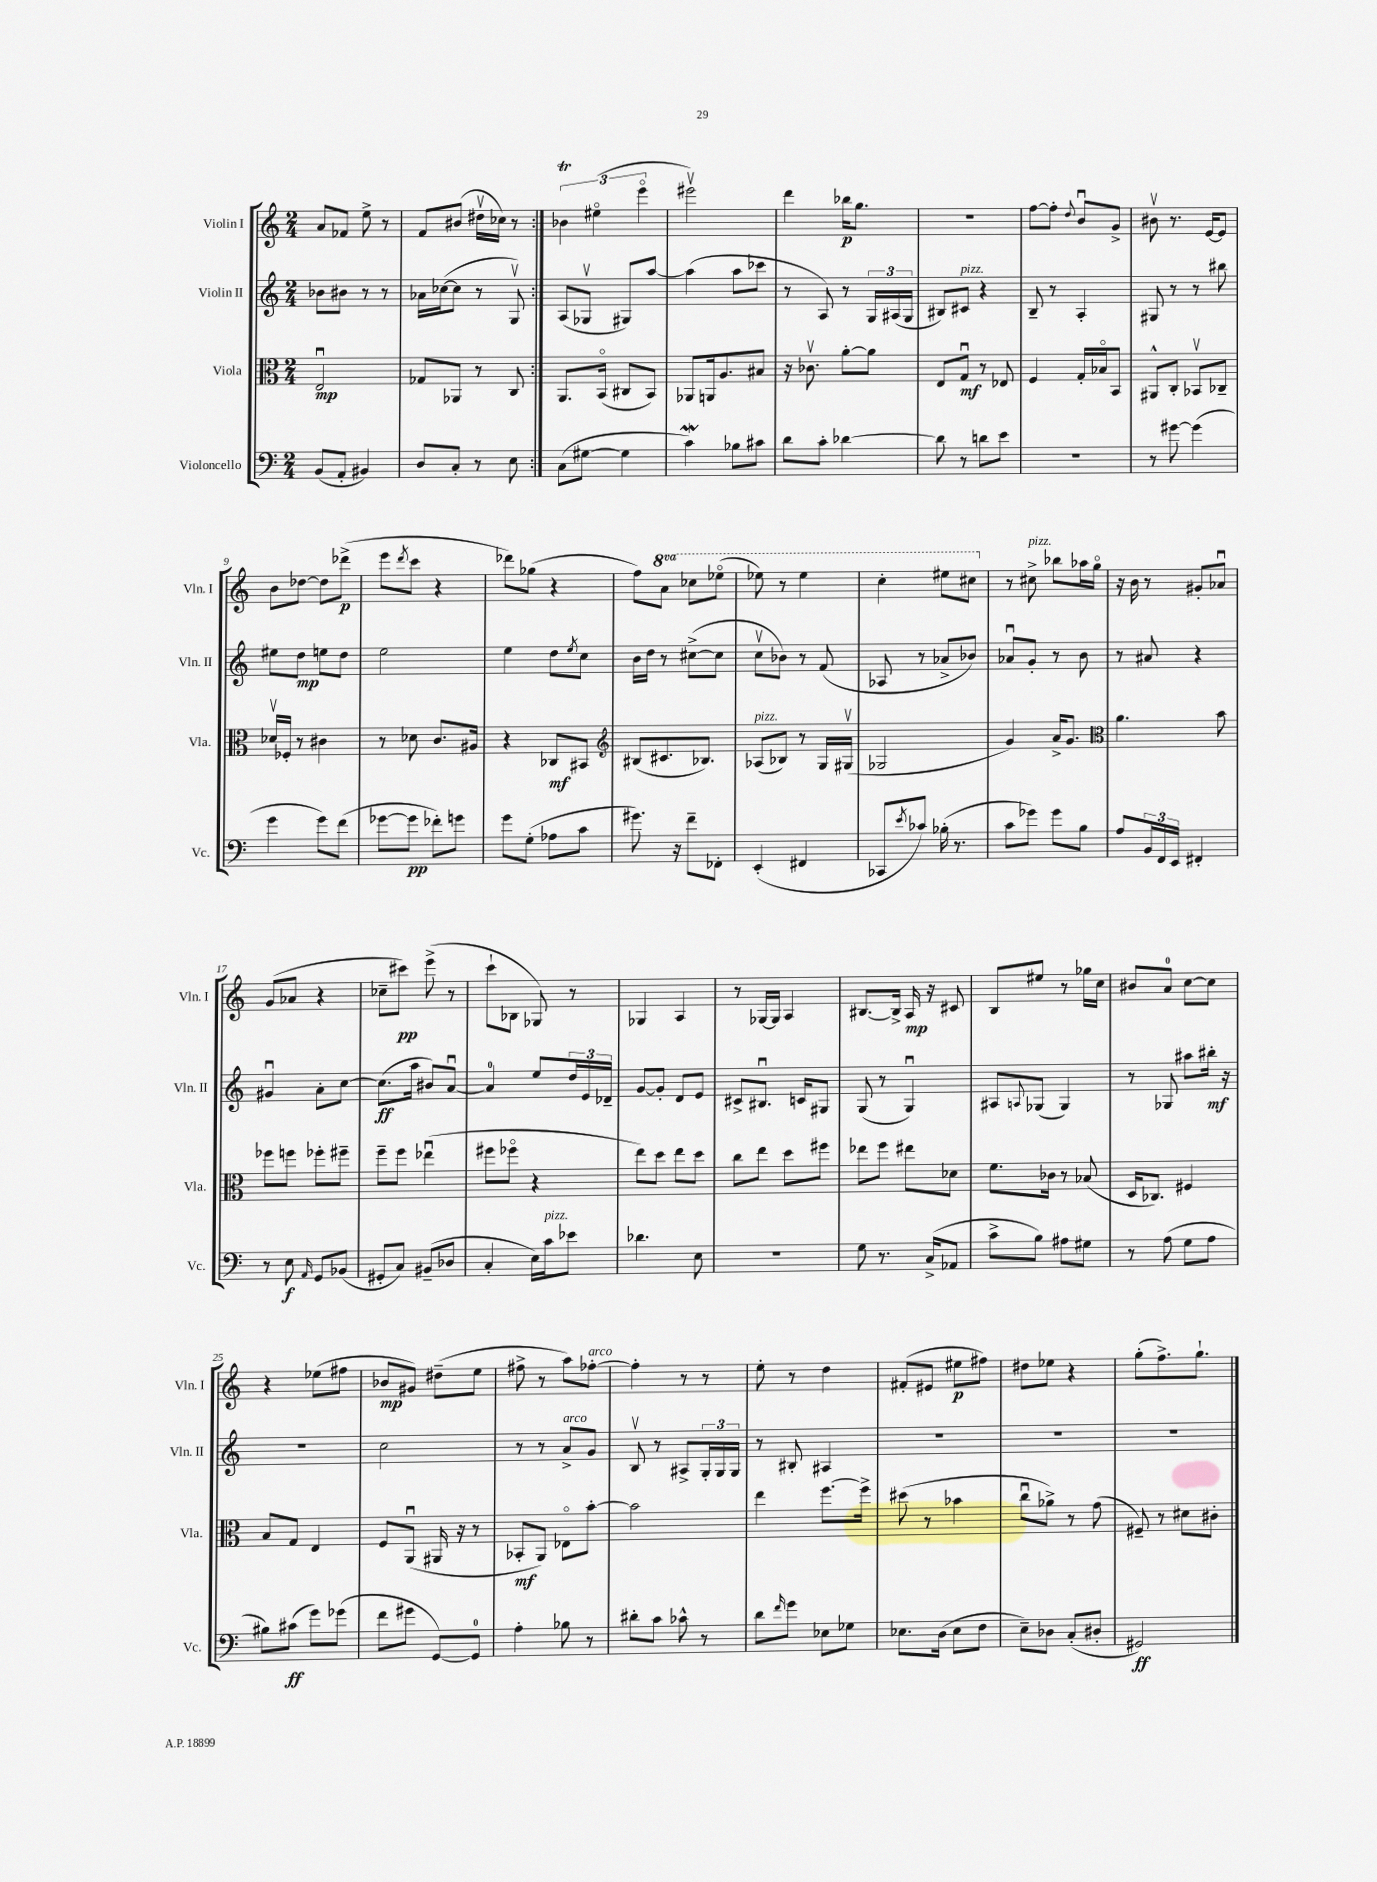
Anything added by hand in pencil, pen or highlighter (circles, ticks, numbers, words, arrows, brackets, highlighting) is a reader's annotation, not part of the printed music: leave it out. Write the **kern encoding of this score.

**kern	**kern	**kern	**kern
*staff4	*staff3	*staff2	*staff1
*clefF4	*clefC3	*clefG2	*clefG2
*k[]	*k[]	*k[]	*k[]
*M2/4	*M2/4	*M2/4	*M2/4
(8BB/L	2Eu/	8b-\L	8a/L
8AA'/J	.	8b#\J	8f-/J
4BB#/)	.	8r	8ee^\
.	.	8r	8r
=	=	=	=
8D/L	8G-/L	16a-\LL	8f/L
.	.	([16cc-\J	.
8C'/J	8AA-/J	8cc-\]J	(8b#/J
8r	8r	8r	16dd#v\LL
.	.	.	16cc-\JJ)
8E\	8C/	8Gv/)	8r
=:|!	=:|!	=:|!	=:|!
(8C\L	8.AA/L	(8A/L	6b-\
[8G#\J	.	8G-v/J	.
.	.	.	(6ee#o\
.	(16BBo/Jk	.	.
4G#\]	8C#/L	8G#/L)	.
.	.	.	6eeeo\
.	8BB/J)	[8aa/J	.
=	=	=	=
4c\)	8AA-/L	(4aa\]	2eee#v\)
.	16AA/k	.	.
.	8.A/	.	.
8B-\L	.	8aa\L	.
8c#\J	8B#/J	8ccc-\J	.
=	=	=	=
8d\L	16r	8r	4ddd\
.	8.c-v\	.	.
8c'\J	.	8A/)	.
[4d-\	[8a'\L	8r	16bb-\LK
.	.	.	8.gg\J
.	8a\]J	24G/LL	.
.	.	(24A#/	.
.	.	24G/JJ	.
=	=	=	=
8d-\]	8E/L	8B#/L)	2r
8r	8Gu/J	8c#/J	.
8d\L	8r	4r	.
8e\J	8E-/	.	.
=	=	=	=
2r	4F/	8B~/	[8ff\L
.	.	8r	8ff'\]J
.	.	.	8qqdd/
.	16G'/LL	4A'/	8bu/L
.	16B-o/J	.	.
.	8BB/J	.	8g^/J
=	=	=	=
8r	8AA#^^/L	8G#/	8b#v\
[8g#\	8C'/J	8r	8.r
(4g#\]	8BB-v/L	8r	.
.	.	.	[16e/LK
.	8C-~/J	8bb#\	8e/]J
=	=	=	=
4g\	16d-v/LL	8ee#\L	8b\L
.	16F-'/JJ	.	.
.	8r	8dd\J	[8dd-\J
8g\L)	4c#\	8ee\L	8dd-\]L
(8f\J	.	8dd\J	(8ddd-^\J
=	=	=	=
[8g-\L	8r	2ee\	8eee\L
.	.	.	8qddd/
8g-\]J	8d-\	.	8ccc\J
8f-'\L)	8.c/L	.	4r
8g\J	.	.	.
.	16A#/Jk	.	.
=	=	=	=
8g\L	4r	4ee\	8ddd-\L)
(8G'\J	.	.	(8gg-\J
8A-\L	8C-/L	8dd\L	4r
.	.	8qee/	.
8c\J	8BB#/J	8cc\J	.
=	=	=	=
*	*clefG2	*	*
8.g#\)	(8B#/L	16b\LL	8ff\L)
.	.	16dd\JJ	.
.	8.c#/	8r	8aa\J
16r	.	.	.
8f~\L	.	([8cc#^\L	8ccc-\L
.	8.B-/J)	.	.
8FF-'\J	.	8cc#\]J	(8eee-o\J
=	=	=	=
(4EE'/	(8A-/L	8ccv\L	8eee-\)
.	8B-/J)	8b-\J)	8r
4FF#/	8r	8r	4eee-\
.	16G/LL	(8f/	.
.	(16G#v/JJ	.	.
=	=	=	=
8CC-/L	2G-/	8A-/	4ccc'\
8qe/	.	.	.
8c-/J)	.	8r	.
(16B-'\	.	8a-^/L	8eee#\L
8.r	.	.	.
.	.	8b-/J)	8ccc#\J
=	=	=	=
8c\L	4g/)	8a-u/L	8r
8g-\J)	.	8g'/J	8cc#^\
8g-\L	16a^/LK	8r	8bb-\L
.	8.g/J	.	.
8B\J	.	8b\	16aa-\L
.	.	.	16ggo\JJ
=	=	=	=
*	*clefC3	*	*
8A/L	4.a\	8r	16r
.	.	.	16b\
24BB/L	.	8a#/	8r
24FF/	.	.	.
24EE/JJ	.	.	.
4FF#'/	.	4r	8g#'/L
.	8b\	.	8a-u/J
=	=	=	=
8r	8ff-\L	4g#u/	(8g/L
8E\	8ff\J	.	8a-/J
16qqAA/	.	.	.
8GG/L	8ff-'\L	8a'\L	4r
(8BB-/J	8ff#~\J	[8cc\J	.
=	=	=	=
8GG#'/L	8ff~\L	(8.cc\]L	8cc-~\L
8C/J)	8ff\J	.	8ccc#\J)
.	.	16aa\Jk	.
(8BB#~/L	(4ee-u\	8b#/L)	(8eee^\
8D-/J	.	[8au/J	8r
=	=	=	=
4C'/	8ff#\L	4a/]	8ccc`\L
.	8ff-o\J	.	8B-\J
16E\LL)	4r	8ee/L	8G-/)
16c\J	.	.	.
8e-\J	.	24dd/L	8r
.	.	24e/	.
.	.	24d-~/JJ	.
=	=	=	=
4.d-\	8ee\L)	[8g/L	4G-/
.	8dd\J	8g'/]J	.
.	8ee\L	8d/L	4A/
8E\	8dd\J	8e/J	.
=	=	=	=
2r	8cc\L	8c#^/L	8r
.	8ee\J	8.B#u/J	[16G-/LL
.	.	.	16G-/]JJ
.	8dd\L	.	4A/
.	.	16c/LK	.
.	8ff#\J	8G#/J	.
=	=	=	=
8G\	8ee-\L	(8G/	[8.B#/L
8.r	8ff\J	8r	.
.	.	.	16B#^/]Jk
.	8ee#\L	4Gu/)	16A/
(16C^/LK	.	.	16r
8AA-/J	8d-\J	.	8c#/
=	=	=	=
8c^\L	8.f\L	8A#/L	8B/L
.	.	8qqA/	.
8B\J)	.	(8G-/J	8ee#/J
.	16c-\Jk	.	.
8A#\L	8r	4G-/)	8r
8G#\J	(8B-/	.	16gg-\LL
.	.	.	16cc\JJ
=	=	=	=
8r	16D/LK	8r	8b#/L
.	8.C-/J)	.	.
(8A\	.	8G-/	8a/J
8G\L	4F#/	8aa#\L	[8cc\L
8A\J	.	16bb#'\Jk	8cc\]J
.	.	16r	.
=	=	=	=
8B#\L)	8B/L	2r	4r
(8c#\J	8G/J	.	.
8g\L)	4E/	.	(8ee-\L
(8g-\J	.	.	8ff#\J
=	=	=	=
8f\L	8F/L	2cc\	8b-/L
8g#\J	(8AAu/J	.	8g#/J)
[8GG/L)	16AA#/	.	(8dd#~\L
.	16r	.	.
8GG/]J	8r	.	8ee\J
=	=	=	=
4A'\	8BB-'/L	8r	8ff#^\
.	8AA/J)	8r	8r
8B-\	8E-o\L	8a^/L	8aa\L)
8r	[8b'\J	8g/J	[8ff-'\J
=	=	=	=
8d#'\L	2b\]	8Bv/	4ff-'\]
8c\J	.	8r	.
8c-^^\	.	8A#^/L	8r
8r	.	24G'/L	8r
.	.	24G/	.
.	.	24G/JJ	.
=	=	=	=
8d\L	4ee\	8r	8ee'\
16qqf/	.	.	.
8g\J	.	8B#'/	8r
8E-\L	[8.ff\L	4A#/	4dd\
8G-\J	.	.	.
.	16ff^\]Jk	.	.
=	=	=	=
8.E-\L	(8dd#\	2r	(8f#'/L
.	8r	.	8e#/J
(16D\Jk	.	.	.
8E-\L	4b-\	.	8ee#\L
8F\J	.	.	8ff#\J)
=	=	=	=
8E~\L)	8ccu\L	2r	8dd#\L
8D-\J	8a-^\J)	.	8ee-\J
(8C'/L	8r	.	4r
8D#'/J	(8g\	.	.
=	=	=	=
2GG#/)	8F#~/)	2r	(8gg'\L
.	8r	.	8.ff^\)
.	8d#\L	.	.
.	.	.	8.gg`\J
.	8c#'\J	.	.
==	==	==	==
*-	*-	*-	*-
